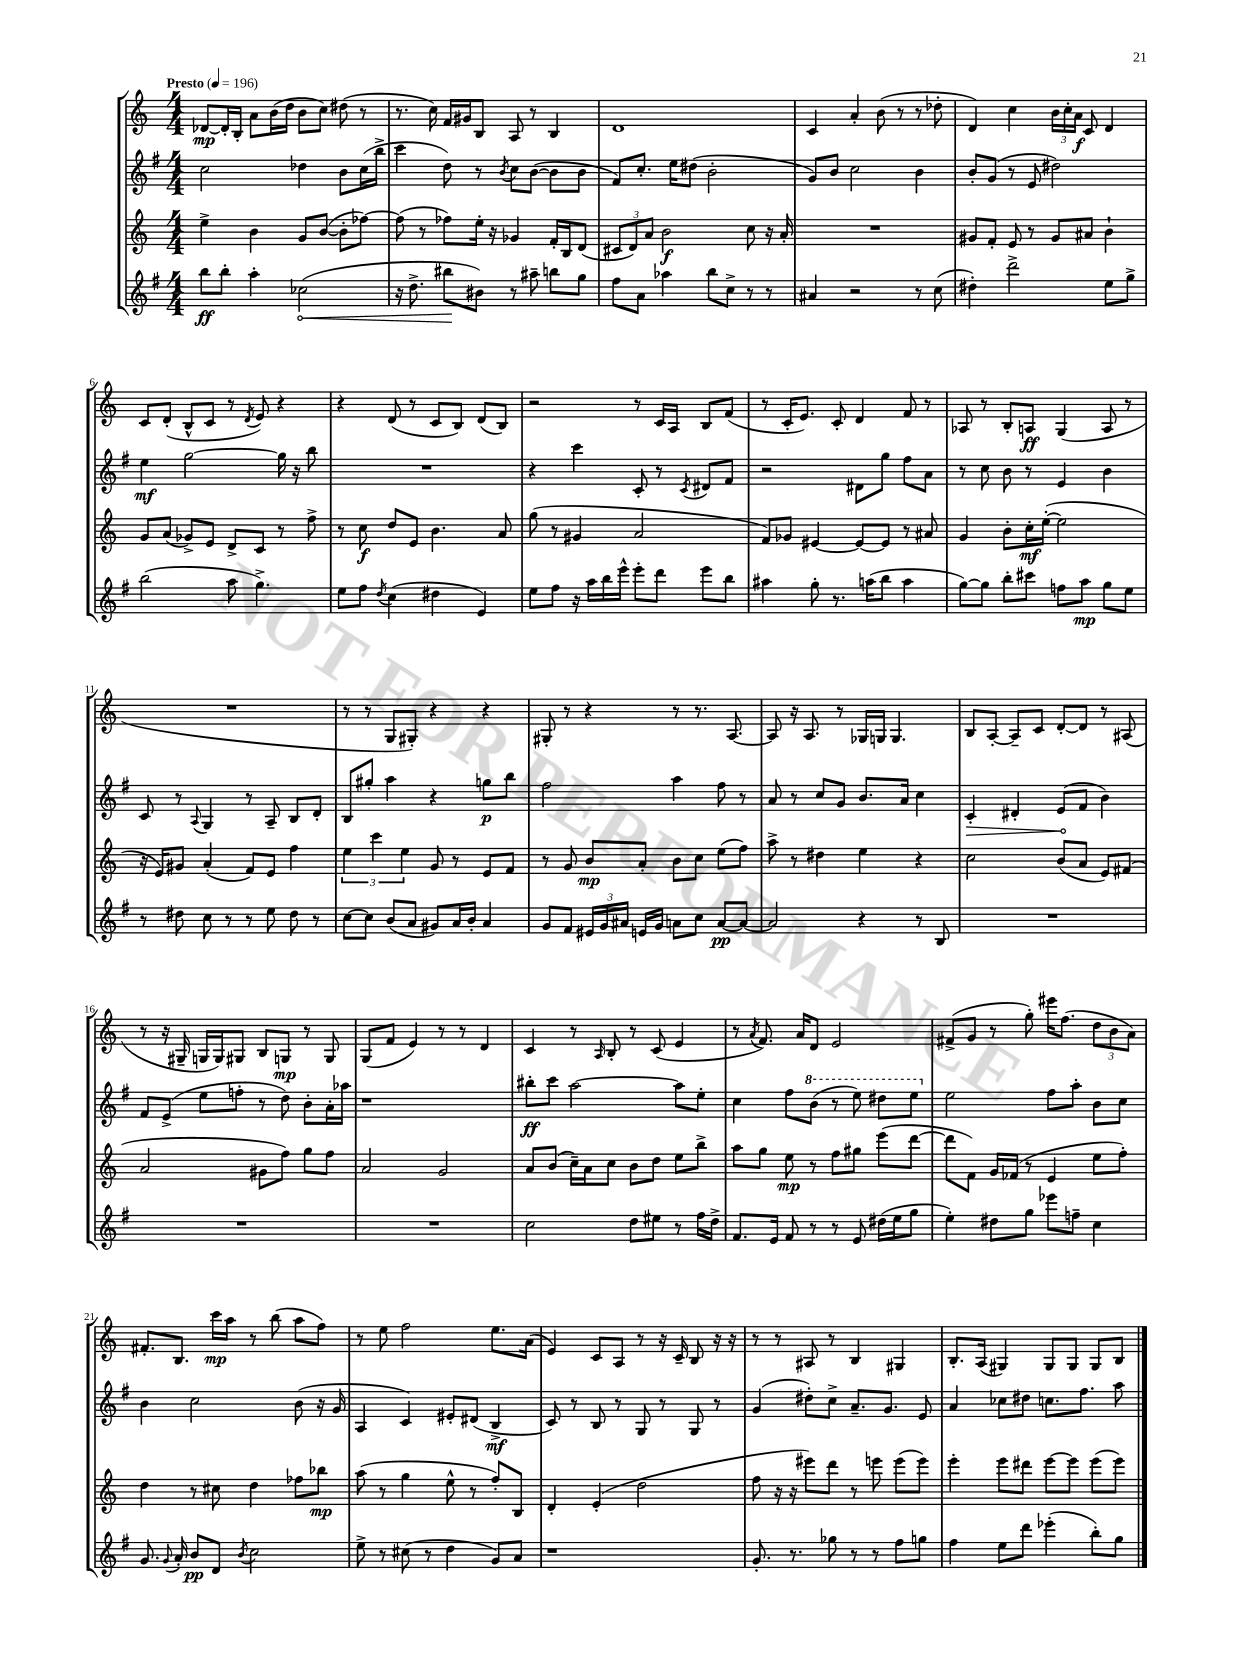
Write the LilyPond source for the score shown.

<<
\new StaffGroup <<
\new Staff = "s0" {
    \clef treble \key c \major \numericTimeSignature \time 4/4 \tempo "Presto" 4 = 196
    \autoBeamOff des'8[~\mp des'16-. b16]-. a'8[ b'16( d''16] b'8[ c''8]) dis''8( r8 |
    r8. c''16) f'16[ gis'16 b8] a8 r8 b4 |
    d'1 |
    c'4 a'4-. b'8( r8 r8 des''8-. |
    d'4) c''4 \tuplet 3/2 { b'16[ c''16-. a'16]\f } c'8 d'4 |
    c'8[ d'8]-.( b8[-^ c'8] r8 \acciaccatura { d'8 } e'8) r4 |
    r4 d'8( r8 c'8[ b8]) d'8[( b8]) |
    r2 r8 c'16[ a16] b8[ f'8]( |
    r8 c'16[-. e'8.]) c'8-. d'4 f'8 r8 |
    aes8 r8 b8[-. a8]\ff g4( a8 r8 |
    R1 |
    r8 r8 g8[ gis8]-.) r4 r4 |
    gis8-. r8 r4 r8 r8. a8.~ |
    a8 r16 a8. r8 ges16[ g16] g4. |
    b8[ a8]~-. a8[-- c'8] d'8[~-. d'8] r8 ais8( |
    r8 r16 gis16-- g16[ g16) gis8] b8[ g8]\mp r8 g8 |
    g8[( f'8] e'4) r8 r8 d'4 |
    c'4 r8 \grace { a16 } b8-. r8 c'8( e'4 |
    r8 \acciaccatura { a'8 } f'8.) a'16[ d'8] e'2 |
    fis'8[->( g'8] r8 g''8-.) eis'''16[ f''8.]( \tuplet 3/2 { d''8[ b'8 a'8]) } |
    fis'8.[-. b8.] c'''16[\mp a''16] r8 b''8( a''8[ f''8]) |
    r8 e''8 f''2 e''8.[ a'16]( |
    e'4) c'8[ a8] r8 r16 c'16-- b8 r16 r16 |
    r8 r8 ais8 r8 b4 gis4 |
    b8.[-. a16]( gis4) gis8[ gis8] gis8[ b8] \bar "|." |
}
\new Staff = "s1" {
    \clef treble \key g \major \numericTimeSignature \time 4/4
    \autoBeamOff c''2 des''4 b'8[ c''16( b''16]-> |
    c'''4 d''8) r8 \acciaccatura { b'8 } c''8[ b'8]~( b'8[ b'8] |
    fis'8[) c''8.]-. e''16[ dis''8]( b'2-. |
    g'8[) b'8] c''2 b'4 |
    b'8[-. g'8]( r8 e'8 dis''2) |
    e''4\mf g''2~ g''16 r16 b''8 |
    R1 |
    r4 c'''4 c'8-. r8 \acciaccatura { c'8 } dis'8[ fis'8] |
    r2 dis'8[ g''8] fis''8[ a'8] |
    r8 c''8 b'8 r8 e'4 b'4 |
    c'8 r8 \appoggiatura { a8 } g4 r8 a8-- b8[ d'8]-. |
    b8[ gis''8]-. a''4 r4 g''8[\p b''8] |
    fis''2 a''4 fis''8 r8 |
    a'8 r8 c''8[ g'8] b'8.[ a'16] c''4 |
    \once \override Hairpin.circled-tip = ##t c'4-.\> dis'4-. e'8[\!( fis'8] b'4) |
    fis'8[ e'8]->( e''8[ f''8]-. r8 d''8) b'8[-. a'16-. aes''16] |
    r1 |
    bis''8[-.\ff c'''8] a''2~ a''8[ e''8]-. |
    c''4 fis''8[ \ottava #1 b''8]( r8 e'''8) dis'''8[ e'''8] \ottava #0 |
    e''2 fis''8[ a''8]-. b'8[ c''8] |
    b'4 c''2 b'8( r16 g'16 |
    a4 c'4) eis'8[-. dis'8]( b4->\mf |
    c'8) r8 b8 r8 g8 r8 g8 r8 |
    g'4( dis''8[-.) c''8]-> a'8.[-- g'8.] e'8 |
    a'4 ces''8[ dis''8] c''8.[ fis''8.] a''8 \bar "|." |
}
\new Staff = "s2" {
    \clef treble \key c \major \numericTimeSignature \time 4/4
    \autoBeamOff e''4-> b'4 g'8[ b'8]~( b'8[-. fes''8]~) |
    fes''8( r8 fes''8[) e''16]-. r16 ges'4 f'16[-. b16 d'8]( |
    \tuplet 3/2 { cis'8[ d'8) a'8] } b'2\f c''8 r16 a'16-. |
    R1 |
    gis'8[ f'8]-. e'8 r8 gis'8[ ais'8] b'4-! |
    g'8[ a'8]( ges'8[->) e'8] d'8[-> c'8] r8 f''8-> |
    r8 c''8\f d''8[ e'8] b'4. a'8 |
    g''8( r8 gis'4 a'2 |
    f'8[) ges'8] eis'4~ eis'8[~ eis'8] r8 ais'8 |
    g'4 b'8[-. c''16-.\mf e''16]~-.( e''2 |
    r16 e'16[) gis'8] a'4-.( f'8[) e'8] f''4 |
    \tuplet 3/2 { e''4 c'''4 e''4 } g'8 r8 e'8[ f'8] |
    r8 g'8 b'8[\mp a'8]-. b'8[ c''8] e''8[( f''8]) |
    a''8-> r8 dis''4 e''4 r4 |
    c''2 b'8[( a'8] e'8[) fis'8]( |
    a'2 gis'8[ f''8]) g''8[ f''8] |
    a'2 g'2 |
    a'8[ b'8]( c''16[--) a'16 c''8] b'8[ d''8] e''8[ b''8]-> |
    a''8[ g''8] e''8\mp r8 f''8[ gis''8] e'''8[( d'''8]~ |
    d'''8[ f'8]) g'16[ fes'16]( r8 e'4 e''8[ f''8]-.) |
    d''4 r8 cis''8 d''4 fes''8[ bes''8]\mp |
    a''8( r8 g''4 e''8-^ r8 f''8[-.) b8] |
    d'4-. e'4-.( d''2 |
    f''8 r16 r16 eis'''8[) d'''8] r8 e'''8 e'''8[( e'''8]) |
    e'''4-. e'''8[ dis'''8] e'''8[~ e'''8] e'''8[( e'''8]) \bar "|." |
}
\new Staff = "s3" {
    \clef treble \key g \major \numericTimeSignature \time 4/4
    \autoBeamOff b''8[\ff b''8]-. a''4-. \once \override Hairpin.circled-tip = ##t ces''2\<( |
    r16 d''8.-> bis''8[\! bis'8]) r8 ais''8-- b''8[ g''8] |
    fis''8[ a'8] aes''4 b''8[ c''8]-> r8 r8 |
    ais'4 r2 r8 c''8( |
    dis''4-.) d'''2-> e''8[ g''8]-> |
    b''2( a''8 g''4.->) |
    e''8[ fis''8] \acciaccatura { d''8 } c''4( dis''4 e'4) |
    e''8[ fis''8] r16 a''16[ b''16 e'''16]-^ e'''8[-. d'''8] e'''8[ b''8] |
    ais''4 g''8-. r8. a''16[( b''8] a''4 |
    g''8[~) g''8] b''8[-. cis'''8] f''8[ a''8]\mp g''8[ e''8] |
    r8 dis''8 c''8 r8 r8 e''8 dis''8 r8 |
    c''8[~ c''8] b'8[( a'8] gis'8[) a'16 b'16]-. a'4 |
    g'8[ fis'8] \tuplet 3/2 { eis'16[ g'16 ais'16] } e'16[ g'16] a'8[ c''8] a'8[~\pp a'8]~ |
    a'2 r4 r8 b8 |
    R1 |
    R1 |
    R1 |
    c''2 d''8[ eis''8] r8 fis''16[ d''16]-> |
    fis'8.[ e'16] fis'8 r8 r8 e'8 dis''16[( e''16 g''8] |
    e''4-.) dis''8[ g''8] ees'''8[ f''8]-- c''4 |
    g'8. \appoggiatura { g'8 } a'16-. b'8[\pp d'8] \acciaccatura { b'8 } c''2 |
    e''8-> r8 cis''8( r8 d''4 g'8[) a'8] |
    r1 |
    g'8.-. r8. ges''8 r8 r8 fis''8[ g''8] |
    fis''4 e''8[ d'''8] ees'''4-.( b''8[-.) g''8] \bar "|." |
}
>>
>>
